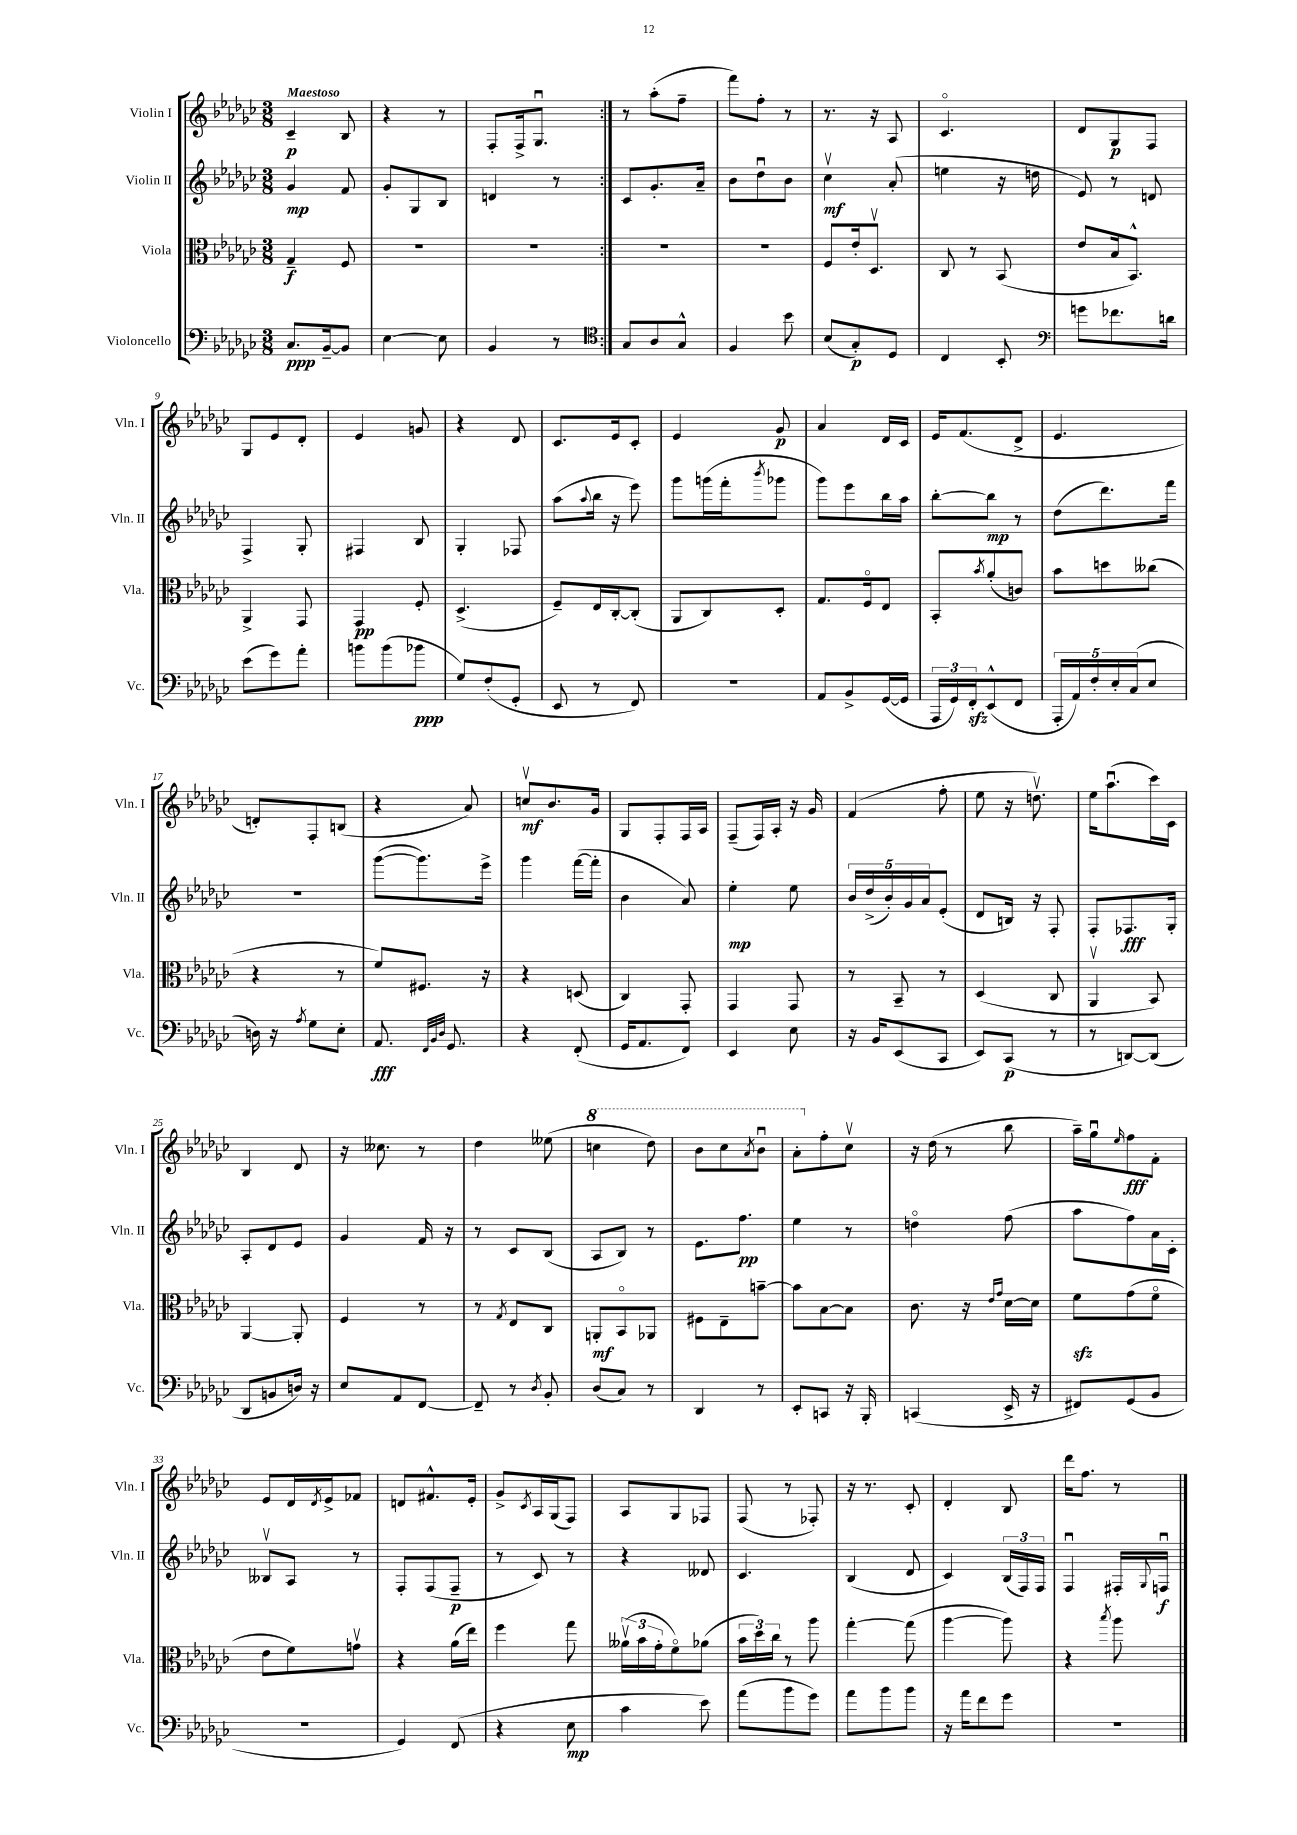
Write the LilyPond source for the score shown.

<<
\new StaffGroup <<
\new Staff = "s0" \with { instrumentName = "Violin I" shortInstrumentName = "Vln. I" } {
    \clef treble \key ges \major \numericTimeSignature \time 3/8 \tempo "Maestoso"
    \repeat volta 2 { ces'4--\p bes8 |
    r4 r8 |
    f8-. f16-> ges8.\downbow | }
    r8 aes''8-.( f''8-- |
    f'''8) f''8-. r8 |
    r8. r16 aes8 |
    ces'4.\flageolet |
    des'8 ges8\p f8 |
    ges8 ees'8 des'8-. |
    ees'4 g'8 |
    r4 des'8 |
    ces'8. ees'16 ces'8-. |
    ees'4 ges'8\p |
    aes'4 des'16 ces'16 |
    ees'16 f'8.( des'8-> |
    ees'4. |
    d'8-.) f8-. b8( |
    r4 aes'8) |
    c''8\upbow\mf bes'8. ges'16 |
    ges8 f8-. f16 aes16 |
    f8--( f16) aes16-. r16 ges'16 |
    f'4( f''8-. |
    ees''8 r16 d''8.\upbow) |
    ees''16 aes''8.\downbow( ces'''16) ces'16 |
    bes4 des'8 |
    r16 ceses''8. r8 |
    des''4 eeses''8( |
    \ottava #1 c'''4 des'''8) |
    bes''8 ces'''8 \acciaccatura { aes''8 } bes''8\downbow |
    aes''8-. \ottava #0 f''8-. ces''8\upbow |
    r16 des''16( r8 bes''8 |
    aes''16--) ges''16\downbow \grace { ees''16 } f''8\fff f'8-. |
    ees'8 des'16 \acciaccatura { des'8 } ees'16-> fes'8 |
    d'8 fis'8.-^ ees'16-. |
    ges'8-> \acciaccatura { ces'8 } aes16 ges16( f8) |
    aes8 ges8 fes8 |
    f8( r8 fes8-.) |
    r16 r8. ces'8-. |
    des'4-. bes8 |
    des'''16 f''8. r8 \bar "|." |
}
\new Staff = "s1" \with { instrumentName = "Violin II" shortInstrumentName = "Vln. II" } {
    \clef treble \key ges \major \numericTimeSignature \time 3/8
    \repeat volta 2 { ges'4\mp f'8 |
    ges'8-. ges8 bes8 |
    d'4 r8 | }
    ces'8 ges'8.-. aes'16-- |
    bes'8 des''8\downbow bes'8 |
    ces''4\upbow\mf aes'8-.( |
    e''4 r16 d''16 |
    ees'8) r8 d'8 |
    f4-> ges8-. |
    fis4 bes8 |
    ges4-. fes8 |
    aes''8( \appoggiatura { aes''8 } bes''16 r16 ees'''8) |
    ges'''8 g'''16( f'''16-. \acciaccatura { bes'''8 } ges'''8 |
    ges'''8) ees'''8 bes''16 aes''16 |
    bes''8~-. bes''8\mp r8 |
    des''8( des'''8.) f'''16 |
    r4. |
    ges'''8~( ges'''8.) ees'''16-> |
    ges'''4 f'''16~( f'''16-. |
    bes'4 aes'8) |
    ees''4-.\mp ees''8 |
    \tuplet 5/4 { bes'16 des''16->( bes'16-.) ges'16 aes'16 } ees'8-.( |
    des'8 b16) r16 f8-. |
    f8-. fes8.\fff ges16-. |
    aes8-. des'8 ees'8 |
    ges'4 f'16 r16 |
    r8 ces'8 bes8( |
    aes8 bes8) r8 |
    ees'8. f''8.\pp |
    ees''4 r8 |
    d''4\flageolet f''8( |
    aes''8 f''8) aes'16 ces'16-. |
    beses8\upbow aes8 r8 |
    f8-. f8( f8--\p |
    r8 ces'8) r8 |
    r4 deses'8 |
    ces'4. |
    bes4( des'8 |
    ces'4) \tuplet 3/2 { bes16( f16) f16 } |
    f4\downbow fis16-. \appoggiatura { ges8 } f16\downbow\f \bar "|." |
}
\new Staff = "s2" \with { instrumentName = "Viola" shortInstrumentName = "Vla." } {
    \clef alto \key ges \major \numericTimeSignature \time 3/8
    \repeat volta 2 { ges4--\f f8 |
    R4. |
    R4. | }
    R4. |
    R4. |
    f8 ees'16-. des8.\upbow |
    ces8 r8 bes,8( |
    ees'8 bes16 bes,8.-^) |
    aes,4-> ges,8 |
    ges,4\pp f8-. |
    des4.->( |
    f8--) ees16 ces16~-. ces8-.( |
    aes,8 ces8) des8-. |
    ges8. f16\flageolet ees8 |
    bes,8-. \acciaccatura { bes'8 } aes'8-.( c'8) |
    bes'8 d''8 ceses''8( |
    r4 r8 |
    f'8) fis8. r16 |
    r4 d8( |
    ces4) ges,8-. |
    ges,4 ges,8 |
    r8 bes,8-- r8 |
    des4( ces8 |
    aes,4\upbow bes,8) |
    aes,4~ aes,8-. |
    f4 r8 |
    r8 \acciaccatura { ges8 } ees8 ces8 |
    a,8-.\mf bes,8\flageolet aes,8 |
    fis8 ees8-- b'8~-- |
    b'8 bes8~ bes8 |
    ces'8. r16 \grace { ees'16 ges'16 } des'16~ des'16 |
    f'8\sfz ges'8( f'8\flageolet |
    ees'8 f'8) g'8\upbow |
    r4 aes'16( ees''16) |
    f''4 ges''8 |
    \tuplet 3/2 { aeses'16\upbow( bes'16 ges'16-. } f'8\flageolet) aes'8( |
    \tuplet 3/2 { bes'16 des''16) ces''16 } r8 aes''8 |
    ges''4~-. ges''8( |
    aes''4~ aes''8) |
    r4 \acciaccatura { bes''8 } aes''8 \bar "|." |
}
\new Staff = "s3" \with { instrumentName = "Violoncello" shortInstrumentName = "Vc." } {
    \clef bass \key ges \major \numericTimeSignature \time 3/8
    \repeat volta 2 { ces8.\ppp bes,16~-- bes,8 |
    ees4~ ees8 |
    bes,4 r8 | }
    \clef tenor ges8 aes8 ges8-^ |
    f4 bes'8 |
    bes8( ges8-.\p) des8 |
    ces4 bes,8-. |
    \clef bass g'8 fes'8. d'16 |
    ees'8( ges'8) aes'8-. |
    b'8 b'8( bes'8\ppp |
    ges8) f8-.( ges,8-. |
    ees,8 r8 f,8) |
    R4. |
    aes,8 bes,8-> ges,16~( ges,16 |
    \tuplet 3/2 { aes,,16 ges,16) f,16-.\sfz } ees,8-^( f,8 |
    \tuplet 5/4 { aes,,16-. aes,16) f16-. ees16-. ces16( } ees8 |
    d16) r16 \acciaccatura { aes8 } ges8 ees8-. |
    aes,8.\fff \grace { f,32 bes,32 des32 } ges,8. |
    r4 f,8-.( |
    ges,16 aes,8. f,8) |
    ees,4 ees8 |
    r16 bes,16 ees,8( ces,8 |
    ees,8) ces,8\p( r8 |
    r8 d,8~) d,8( |
    des,8 b,8 d16) r16 |
    ees8 aes,8 f,8~ |
    f,8-- r8 \acciaccatura { des8 } bes,8-. |
    des8( ces8) r8 |
    des,4 r8 |
    ees,8-. c,8 r16 bes,,16-. |
    c,4( ees,16-> r16 |
    fis,8) ges,8( bes,8 |
    R4. |
    ges,4) f,8( |
    r4 ees8\mp |
    ces'4 ees'8) |
    aes'8( bes'8 ges'8) |
    aes'8 bes'8 bes'8 |
    r16 aes'16 f'8 ges'8 |
    R4. \bar "|." |
}
>>
>>
